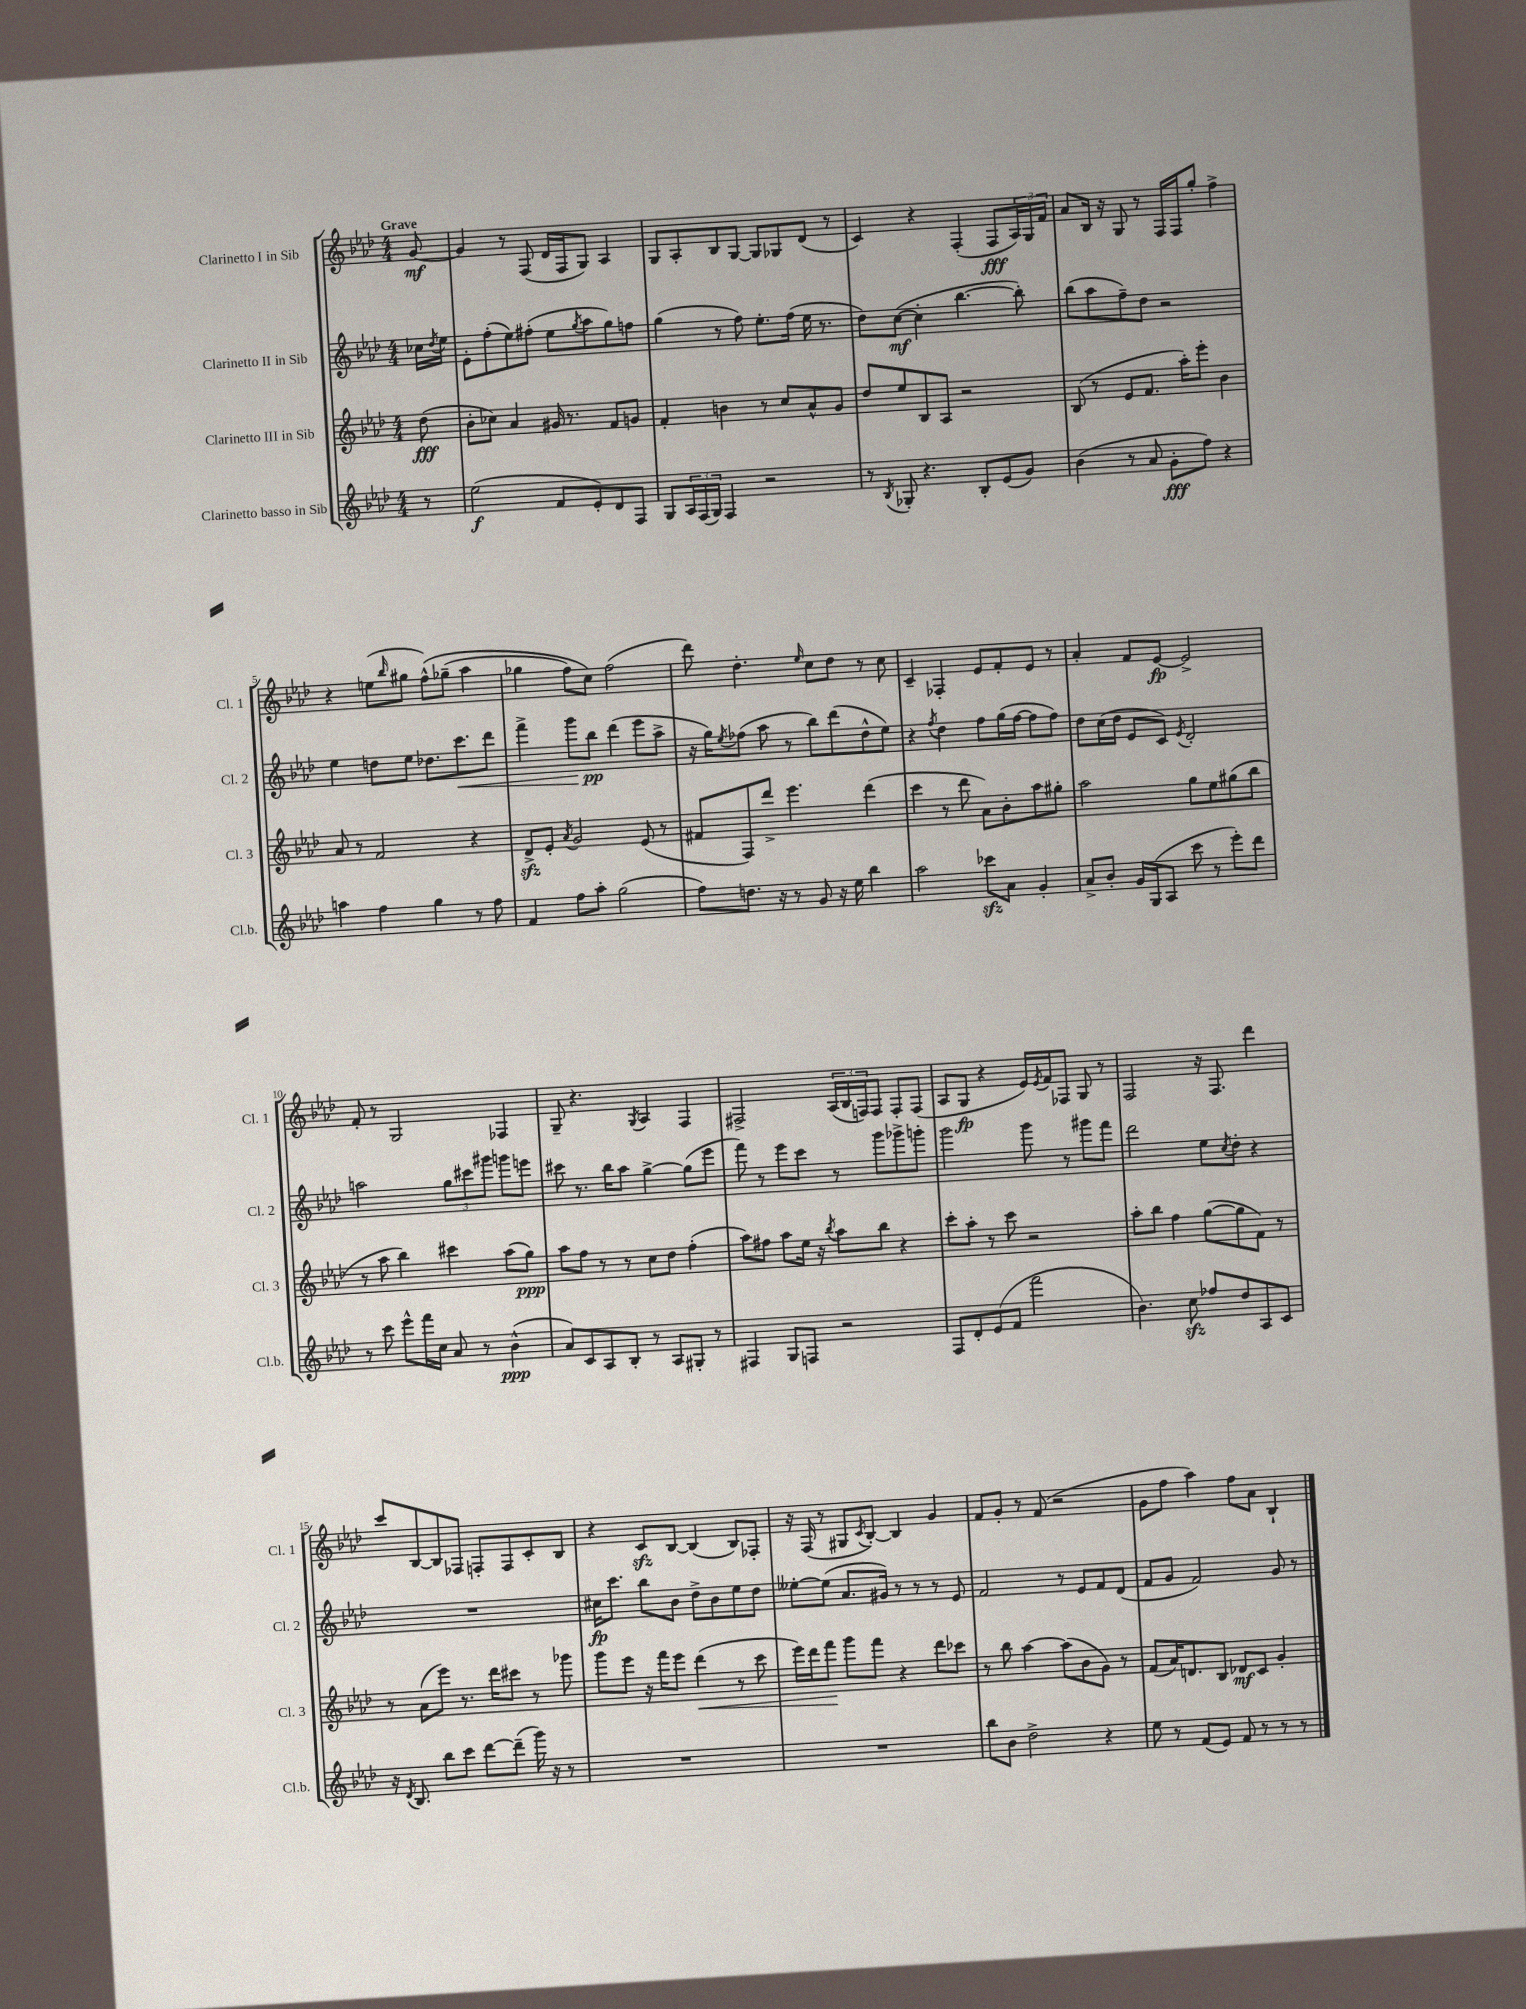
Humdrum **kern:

**kern	**kern	**kern	**kern
*staff4	*staff3	*staff2	*staff1
*clefG2	*clefG2	*clefG2	*clefG2
*k[b-e-a-d-]	*k[b-e-a-d-]	*k[b-e-a-d-]	*k[b-e-a-d-]
*M4/4	*M4/4	*M4/4	*M4/4
8r	(8dd-	16cc-	[8g
.	.	8qdd-	.
.	.	16ee-	.
=	=	=	=
(2ee-	8b-'	8e-'	4g]
.	8cc-)	(8ff'	.
.	4a-	8ee-)	8r
.	.	(8ff#'	(8F
8f	16g#	8ee-	16d-
.	8.r	.	16F
.	.	8qgg	.
8e-')	.	8aa-	8G)
8d-	8f	8gg)	4A-
8F	8g	8ff	.
=	=	=	=
8G	4f'	(4gg	8G
24A-	.	.	8A-'
(24F	.	.	.
24G)	.	.	.
4F	4b	8r	8B-
.	.	8ff)	[8G
2r	8r	8.ee-'	8G]
.	8cc	.	8G-
.	.	(16ff	.
.	8a-^^	16ee-	(8d-
.	.	8.r	.
.	8g	.	8r
=	=	=	=
8r	8dd-	8dd-)	4c)
8qB-	.	.	.
8G-'	8ee-	([8cc	.
4.r	8B-	4cc']	4r
.	8A-	.	.
.	2r	[4.bb-	(4F'
8B-'	.	.	.
(8e-	.	.	8F
8g)	.	8bb-'])	24A-)
.	.	.	24G
.	.	.	24f
=	=	=	=
(4b-	(8B-	(8bb-	8a-
.	8r	8aa-	16B-
.	.	.	16r
8r	8e-	8ff~)	8G
8a-	8.f	8dd-	8r
8g'	.	2r	16F
.	16aa-')	.	16F
8ff)	8eee-'	.	8gg'
4r	4b-	.	4ff^
=	=	=	=
4aa	8a-	4ee-	4r
.	8r	.	.
4ff	2f	8dd	(8ee
.	.	.	16qqbb-
.	.	8ee-	8gg#
4gg	.	8.dd-	&(8ff^^)
.	.	.	(8gg-~
.	.	8.ccc	.
8r	4r	.	4aa-
8ff	.	8ddd-	.
=	=	=	=
4f	8d-^	4fff^	4gg-
.	8e-'	.	.
.	8qa-	.	.
8ff	2g	8ggg	8ff)
8aa-'	.	8bb-	8cc&)
(2gg	.	(4ddd-	(2ff
.	(8e-	8eee-	.
.	8r	8aa-^	.
=	=	=	=
8ff)	8f#	16r	8ddd-)
.	.	16gg)	.
.	.	8qee-	.
8.dd	8F)	(8ff-	4.dd-'
.	8ddd-^	8aa-	.
16r	.	.	.
8r	4.eee-	8r	.
.	.	.	16qqee-
8g	.	8bb-)	8cc
16r	.	(8ddd-	8dd-
16ee-	.	.	.
4bb-	(4ddd-	8dd-^^	8r
.	.	8ee-)	8cc
=	=	=	=
2aa-	4ccc	4r	4c~
.	.	8qff	.
.	8r	4dd-	4F-'
.	8ddd-	.	.
8ccc-	8a-)	8ff	8e-
8a-	8b-'	(16gg	8f'
.	.	[16ff	.
4g'	8aa-	8ff]	8e-
.	8gg#'	8ff)	8r
=	=	=	=
8a-^	2aa-	8dd-	4a-'
8b-'	.	(16cc	.
.	.	16dd-	.
16g	.	8e-	8f
(16G	.	.	.
8A-	.	8c)	[8e-
.	.	8qe-	.
8ccc	8gg	2d-'	2e-^]
8r	8ee-	.	.
8eee-')	(8gg#	.	.
8ddd-	8bb-	.	.
=	=	=	=
8r	8r	2aa	8f'
8ccc	8aa-	.	8r
8eee-^^	4bb-)	.	2G
16fff	.	.	.
16cc	.	.	.
8a-	4ccc#	12gg	.
.	.	12ccc#	.
8r	.	.	.
.	.	12ggg#	.
(4b-^^	(8aa-	8ggg	4F-
.	8gg)	8eee	.
=	=	=	=
8a-)	8aa-	8ccc#	8G~
8c	8ff	8.r	4.r
8A-	8r	.	.
.	.	16bb-	.
8B-'	8r	8aa-	.
.	.	.	8qG
8r	8cc	[4gg^	4A-
8A-	8dd-	.	.
8G#'	(4ff'	(8gg]	4F
8r	.	8eee-	.
=	=	=	=
4F#	8aa-)	8fff)	2F#^
.	8ff#	8r	.
8G	8aa-	8eee-	.
8F	16ee-	8ccc	.
.	16r	.	.
.	8qbb-	.	.
2r	8aa-	8r	(24A-
.	.	.	24B-
.	.	.	24F)
.	8bb-	8ggg	8F
.	4r	8ggg-^	8F'
.	.	8ggg'	(8F
=	=	=	=
8F	8ccc'	2ggg	8A-
8d-'	8aa-'	.	8G
(8e-	8r	.	4r
8f	8ccc	.	.
2fff	2r	8ggg	16e-)
.	.	.	8qe-
.	.	.	16f
.	.	8r	8F-
.	.	8ggg#	8G
.	.	8fff	8r
=	=	=	=
4.b-)	8aa-'	2ddd-	2F
.	8bb-	.	.
.	4ff	.	.
8cc	.	.	.
8ff-	([8gg	8ee-	16r
.	.	.	8.F
.	.	8qcc	.
8dd-	8gg]	8dd-'	.
8A-	8f)	4r	4ddd-
8c	8r	.	.
=	=	=	=
16r	8r	1r	8ccc
8qd-	.	.	.
8.B-	.	.	.
.	(8a-	.	[8B-
8bb-	8eee-)	.	8B-]
8ccc	8.r	.	8F-
[8ddd-	.	.	8F'
.	16ddd-	.	.
(8ddd-~]	8ccc#	.	8F
16ggg)	8r	.	8c'
16r	.	.	.
8r	8ggg-	.	8B-
=	=	=	=
1r	8ggg	16cc#	4r
.	.	8.ccc	.
.	8eee-	.	.
.	16r	8bb-	8c
.	16fff	.	.
.	8eee-	8b-	[8B-
.	(4ddd-	8dd-^	(4B-]
.	.	8b-	.
.	8r	8ee-	8B-)
.	8ccc	8dd-	8F-'
=	=	=	=
1r	16eee-)	[8ee--'	16r
.	16ddd-	.	(16F
.	8fff	(8ee--]	8r
.	8ggg	8.a-	8G#
.	.	.	8qc
.	8fff	.	[8B-')
.	.	16g#)	.
.	4r	8r	4B-]
.	.	8r	.
.	8ddd-	8r	4g
.	8ccc-	8e-	.
=	=	=	=
8bb-	8r	2f	8f
8b-	8bb-	.	8g'
2dd-^	[4aa-	.	8r
.	.	.	(8f
.	(8aa-]	8r	2r
.	8b-	8e-	.
4r	8g)	8f	.
.	8r	(8d-	.
=	=	=	=
8ee-	(8f	8f	8g
8r	16a-)	8g	8ff
.	8.d	.	.
(8f	.	2f)	4aa-)
8e-)	8B-	.	.
8f	8d-	.	8ff
8r	8c	.	8a-
8r	4g'	8g	4B-`
8r	.	8r	.
==	==	==	==
*-	*-	*-	*-
